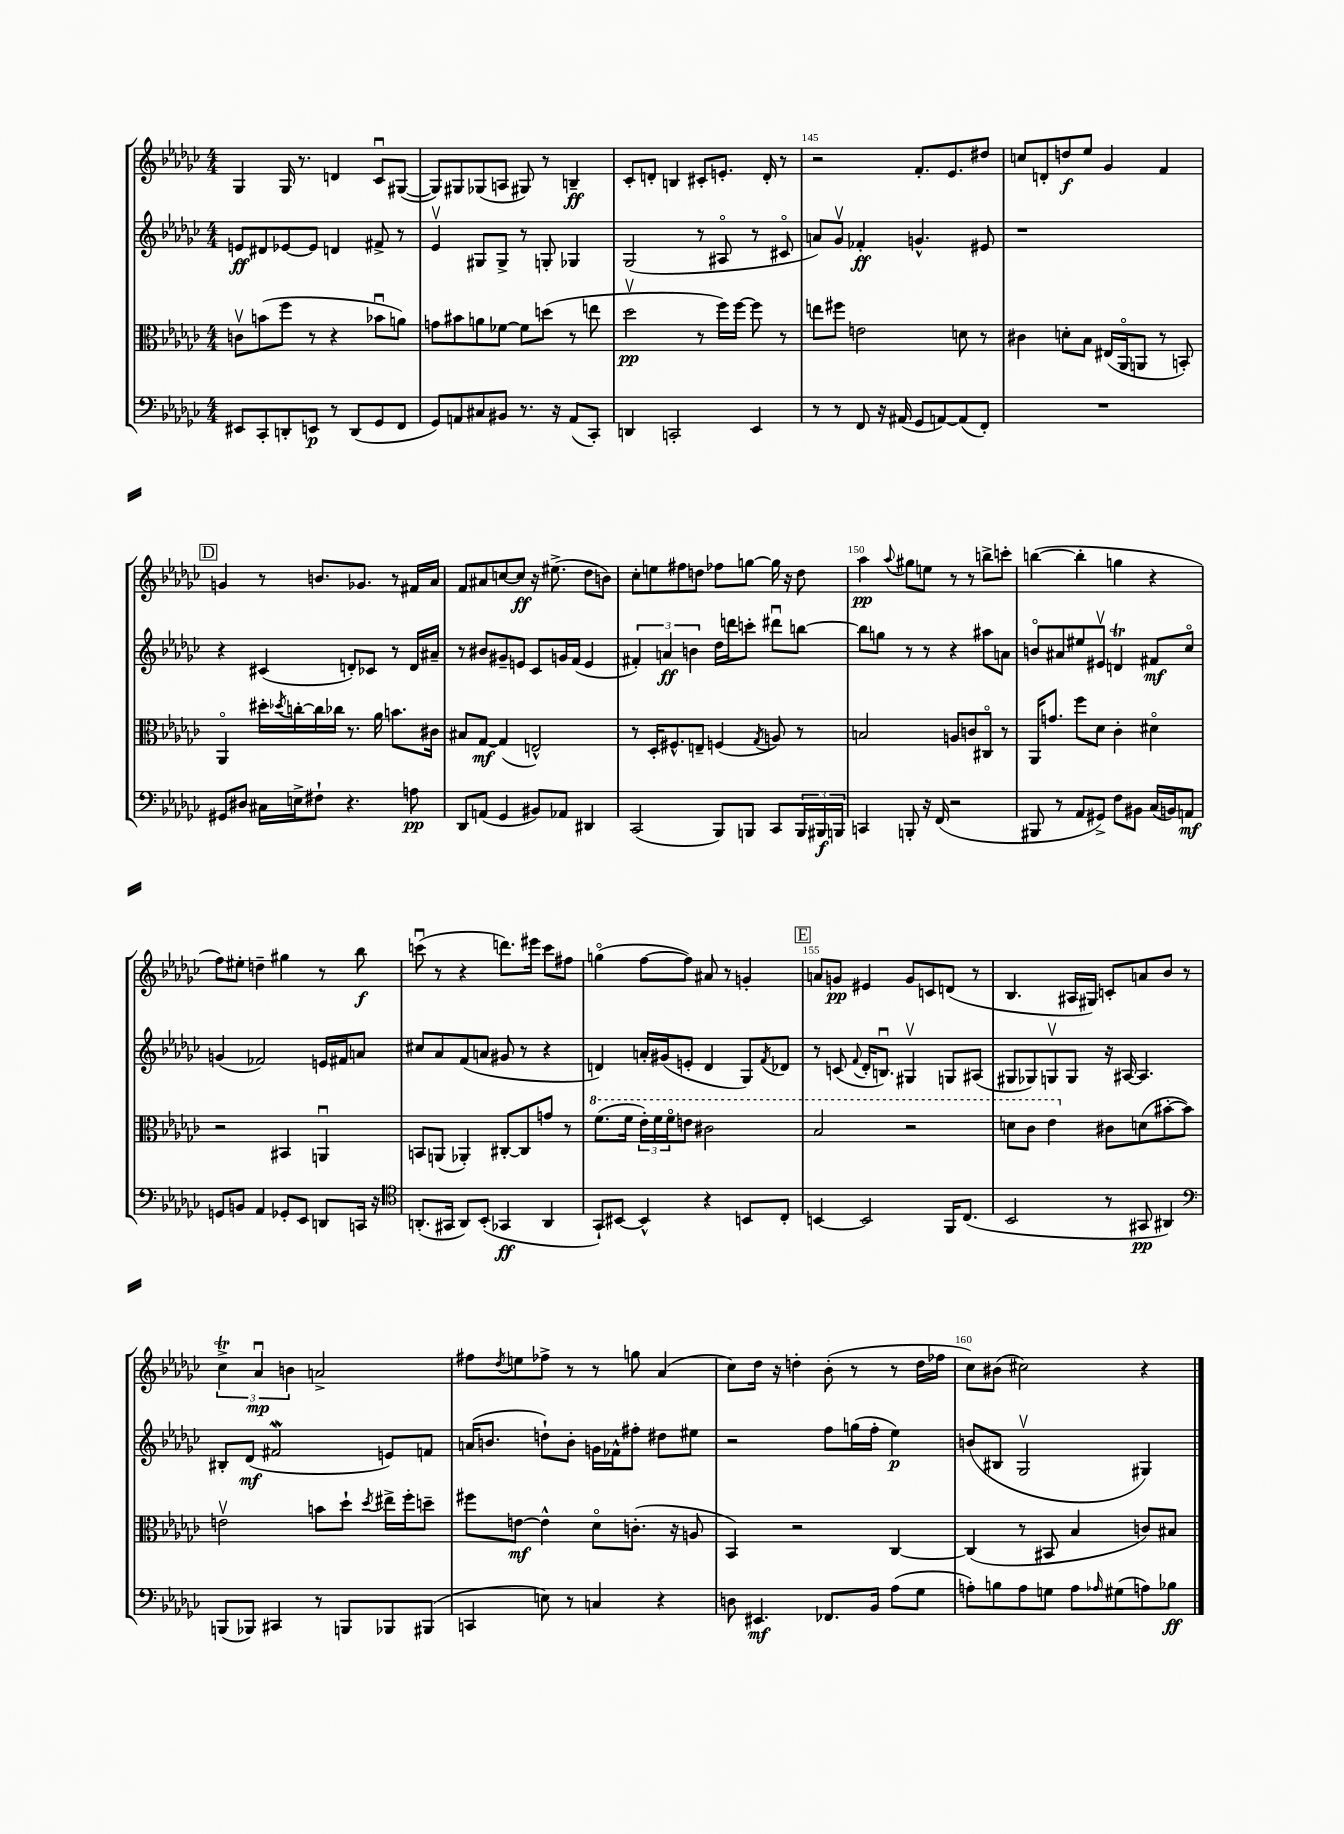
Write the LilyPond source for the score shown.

<<
\new StaffGroup <<
\new Staff = "s0" {
    \clef treble \key ges \major \numericTimeSignature \time 4/4
    ges4 ges16 r8. d'4 ces'8\downbow gis8~( |
    gis8) gis8 ges8( a8 gis8) r8 b4--\ff |
    ces'8-. d'8-. b4 cis'8-. e'8.-. d'16-. r8 |
    r2 f'8.-. ees'8. dis''8 |
    c''8 d'8-. d''8\f ees''8 ges'4 f'4 |
    \mark \markup { \box "D" } g'4 r8 b'8. ges'8. r8 fis'16 aes'16 |
    f'8 ais'8 c''8~ c''8\ff r16 eis''8.->( des''8 b'8) |
    ces''8-. e''8 fis''8 d''8 fes''8 g''8~ g''16 r16 d''8 |
    aes''4\pp \appoggiatura { aes''8 } gis''8 e''8 r8 r8 b''8-> c'''8-. |
    b''4~( b''4-. g''4 r4 |
    f''8) eis''8-. d''4-- gis''4 r8 bes''8\f |
    c'''8\downbow( r8 r4 d'''8.) eis'''16 c'''8 fis''8 |
    g''4\flageolet( f''8~ f''8) ais'8 r8 g'4-. |
    \mark \markup { \box "E" } a'8 g'8\pp eis'4 g'8 c'8 d'8( r8 |
    bes4. ais16 gis16) c'8-. a'8 bes'8 r8 |
    \tuplet 3/2 { ces''4->\trill aes'4\downbow\mp b'4 } a'2-> |
    fis''8 \acciaccatura { des''8 } e''8 fes''8-> r8 r8 g''8 aes'4( |
    ces''8) des''16 r16 d''4-. bes'8-.( r8 r8 d''16 fes''16 |
    ces''8) bis'8( cis''2) r4 \bar "|." |
}
\new Staff = "s1" {
    \clef treble \key ges \major \numericTimeSignature \time 4/4
    e'8\ff dis'8 ees'8~ ees'8 d'4 fis'8-> r8 |
    ees'4\upbow gis8 gis8-> r8 g8-. ges4 |
    ges2( r8 ais8\flageolet r8 cis'8\flageolet |
    a'8) ges'8\upbow fes'4-.\ff g'4.-^ eis'8 |
    r1 |
    \mark \markup { \box "D" } r4 cis'4( d'8-.) ces'8 r8 d'16 ais'16-- |
    r8 bis'8 gis'8-- e'8 ces'8 g'16 f'16( e'4 |
    \tuplet 3/2 { fis'4-.) a'4\ff b'4 } des''16 d'''16 c'''8-. dis'''8\downbow b''8~ |
    b''8 g''8 r8 r8 r4 ais''8 a'8 |
    b'8\flageolet ais'8 eis''8 eis'8\upbow d'4\trill fis'8\mf ces''8\flageolet |
    g'4( fes'2) e'16 fis'16 a'8 |
    cis''8 aes'8 f'8( a'8 gis'8 r8 r4 |
    d'4) a'16-. gis'16( e'8-. d'4 ges8) \acciaccatura { f'8 } des'8 |
    \mark \markup { \box "E" } r8 c'8( \appoggiatura { f'8 } des'16-. b8.\downbow) gis4\upbow g8 ais8( |
    gis8 ges8) g8\upbow g8 r16 ais16~ ais4. |
    bis8-. des'8\mf( fis'2\mordent e'8) f'8 |
    a'16( b'8. d''8-!) b'8-. g'16 fes'16-^ fis''8-. dis''8 eis''8 |
    r2 f''8 g''16( f''16-. ees''4\p) |
    b'8( bis8 ges2\upbow gis4) \bar "|." |
}
\new Staff = "s2" {
    \clef alto \key ges \major \numericTimeSignature \time 4/4
    c'8\upbow b'8( f''8 r8 r4 bes'8\downbow a'8) |
    g'8 bis'8 a'8 fes'8~ fes'8 d''8( r8 e''8 |
    des''2\upbow\pp r8 f''16) f''16~ f''8 r8 |
    e''8 fis''8 e'2 d'8 r8 |
    cis'4 d'8-. bes8 eis16( aes,16\flageolet a,8 r8 b,8-.) |
    \mark \markup { \box "D" } aes,4\flageolet dis''16-. \acciaccatura { des''8 } c''16~-. c''16 ces''16 r8. aes'16 b'8. cis'16 |
    bis8 ges8~\mf ges4( e2-^) |
    r8 des16-. fis8.-^ e8-- f4( \acciaccatura { ges8 } a8) r8 |
    b2 a8 c'8 cis8\flageolet r8 |
    aes,16 g'8. f''8 des'8 ces'4-. dis'4\flageolet |
    r2 bis,4 a,4\downbow |
    b,8 a,8( aes,4-.) cis8~-. cis8 g'8 r8 |
    \ottava #1 f''8.( f''16 \tuplet 3/2 { ees''16-.) f''16 f''16\flageolet } e''8 cis''2 |
    \mark \markup { \box "E" } bes'2 r2 |
    d''8 ces''8 ees''4 \ottava #0 cis'8 d'8( bis'8~-. bis'8) |
    e'2\upbow b'8 des''8-! \acciaccatura { des''8 } eis''16-> f''16-. d''8-- |
    fis''8 e'8~\mf e'4-^ des'8\flageolet c'8.-.( r16 a8 |
    bes,4) r2 ces4~ |
    ces4( r8 bis,8 bes4 c'8) bis8 \bar "|." |
}
\new Staff = "s3" {
    \clef bass \key ges \major \numericTimeSignature \time 4/4
    eis,8 ces,8-. d,8-. e,8\p r8 d,8( ges,8 f,8 |
    ges,8) a,8 cis8 bis,8 r8. r16 a,8( ces,8-.) |
    d,4 c,2-. ees,4 |
    r8 r8 f,8 r16 ais,16( ges,8 a,8~) a,8( f,8-.) |
    R1 |
    \mark \markup { \box "D" } gis,8 dis8 cis16 e16-> fis8-! r4. a8\pp |
    des,8 a,8( ges,4 bis,8) aes,8 dis,4 |
    ces,2( bes,,8) b,,8 ces,8 \tuplet 3/2 { b,,16 bis,,16\f b,,16 } |
    c,4 b,,8-. r16 f,16( r2 |
    bis,,8 r8 aes,8 gis,8->) f8 bis,8 ces16( b,16) a,8\mf |
    g,8 b,8 aes,4 ges,8-. ees,8 d,8 c,16 r16 |
    \clef tenor a,8.-.( gis,16 a,8) bes,8-.( ges,4\ff a,4 |
    ges,8-!) bis,8~ bis,4-^ r4 b,8 ces8-. |
    \mark \markup { \box "E" } b,4~ b,2 f,16 ces8.( |
    bes,2 r8 gis,8\pp ais,4) |
    \clef bass b,,8( bes,,8) cis,4 r8 b,,8 bes,,8 bis,,8( |
    c,4 e8) r8 c4 r4 |
    d8 eis,4.\mf fes,8. bes,16 aes8( ges8 |
    a8-.) b8 a8 g8 a8 \grace { aes16 } gis8( a8) bes8\ff \bar "|." |
}
>>
>>
\layout { \context { \Score currentBarNumber = #142 \override BarNumber.break-visibility = ##(#f #t #t) barNumberVisibility = #(every-nth-bar-number-visible 5) } }
